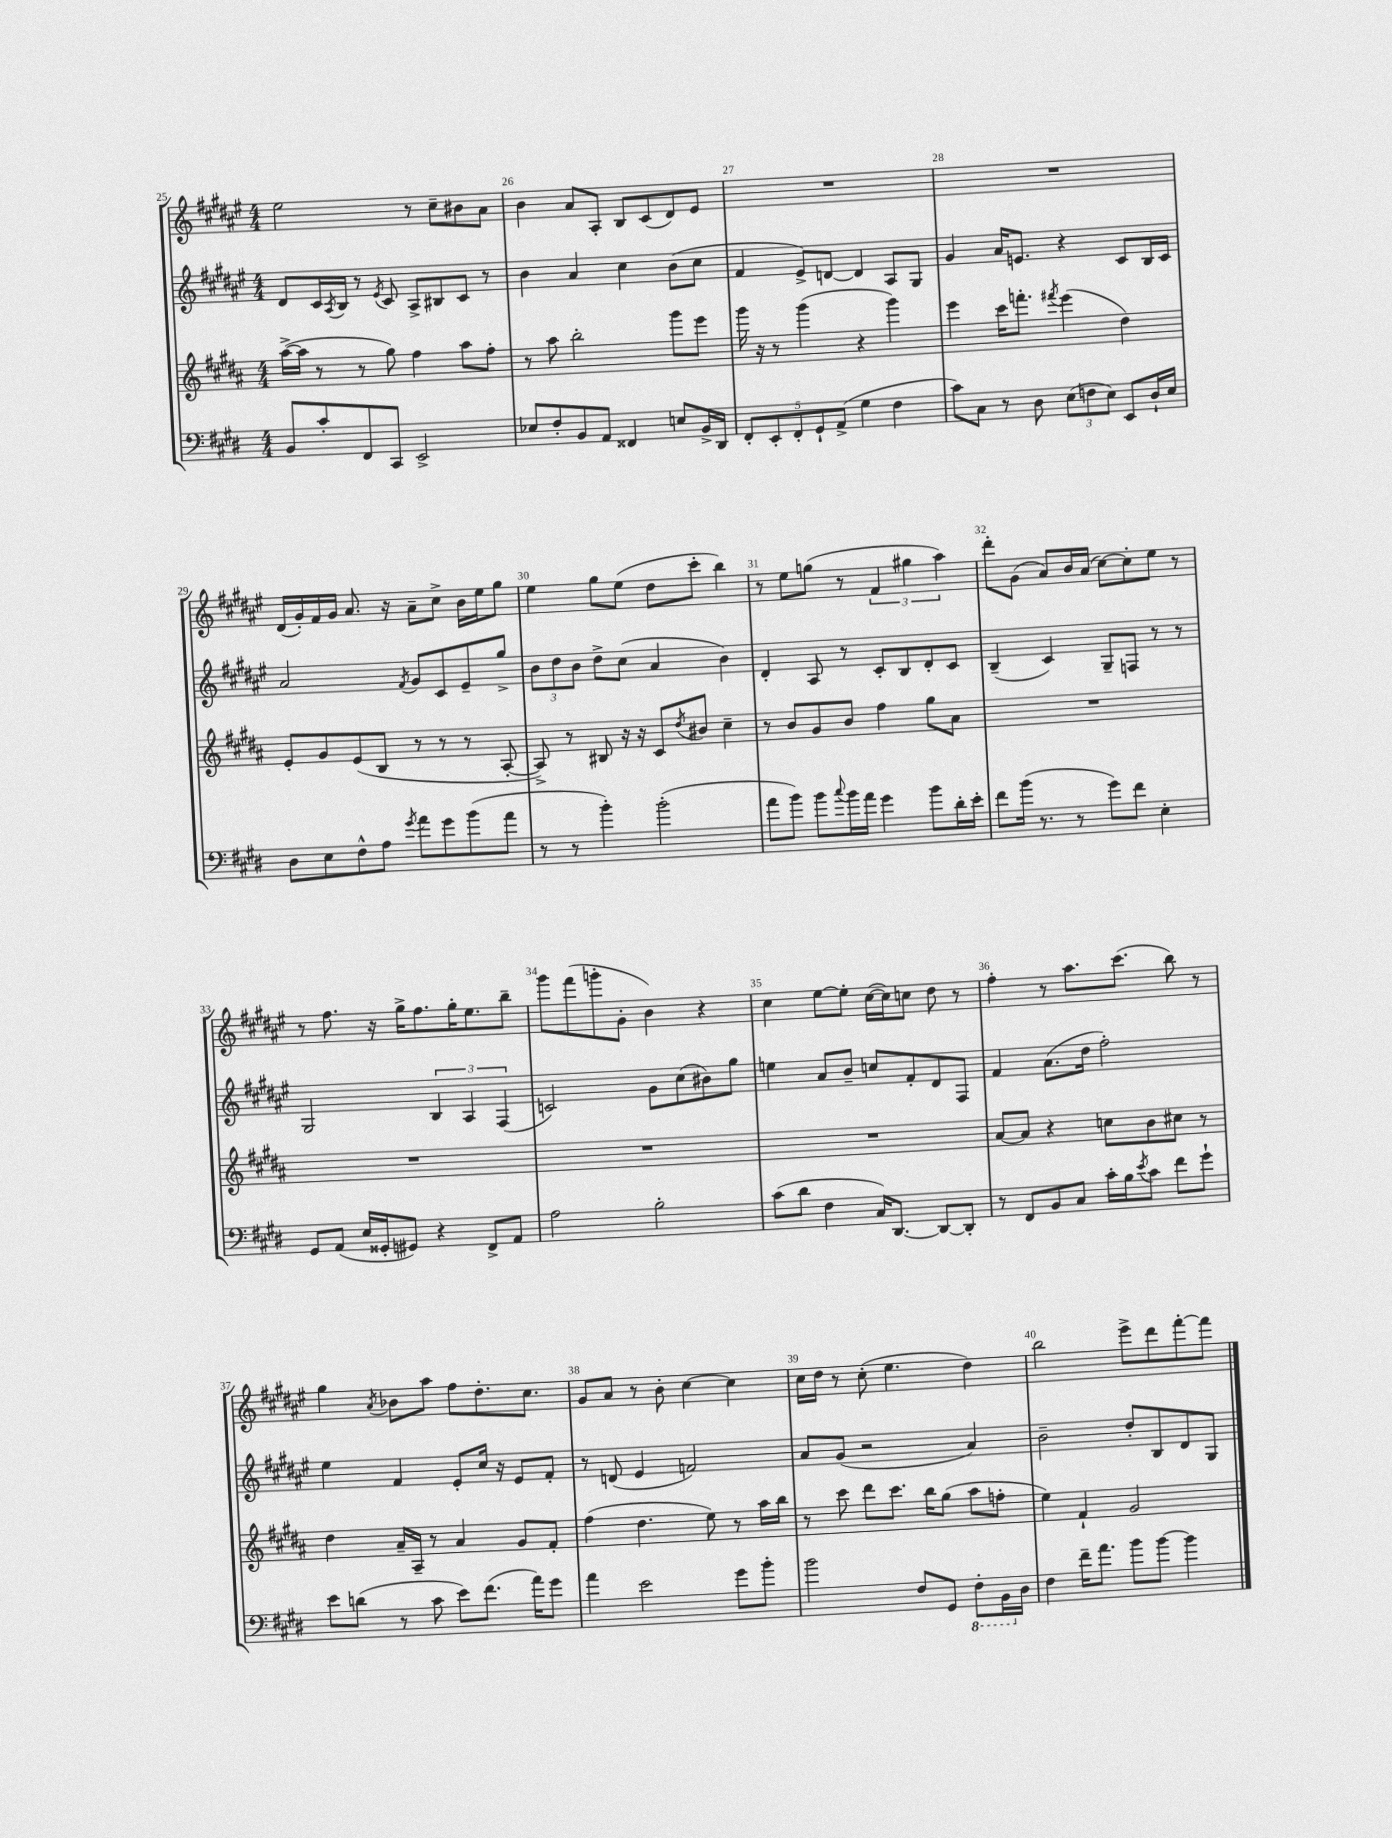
<<
\new StaffGroup <<
\new Staff = "s0" {
    \clef treble \key fis \major \numericTimeSignature \time 4/4
    eis''2 r8 cis''8-- bis'8 ais'8 |
    b'4 ais'8 ais8-. b8 cis'8( dis'8) eis'8 |
    R1 |
    R1 |
    dis'16( gis'16-.) fis'16 gis'16 ais'8. r16 ais'8-- cis''8-> b'16 eis''16 gis''8 |
    eis''4 gis''8 eis''8( dis''8 cis'''8-. b''4) |
    r8 eis''8 g''8( r8 \tuplet 3/2 { fis'4 gis''4 ais''4) } |
    dis'''8-. gis'8( ais'8) b'16 ais'16( cis''8~) cis''8-. eis''8 r8 |
    r8 fis''8. r16 gis''16-> fis''8. gis''16-. eis''8. b''8-- |
    gis'''8 fis'''8( g'''8-. gis'8-. b'4) r4 |
    cis''4 eis''8~ eis''8-. cis''16~( cis''16) c''8 dis''8 r8 |
    fis''4-. r8 ais''8. cis'''8.( b''8) r8 |
    gis''4 \acciaccatura { ais'8 } bes'8 ais''8 fis''8 dis''8.-. cis''8. |
    gis'8 ais'8 r8 b'8-. cis''4~ cis''4 |
    cis''16 dis''16 r8 cis''8-.( eis''4. dis''4) |
    b''2 eis'''8-> dis'''8 fis'''8~-. fis'''8 \bar "|." |
}
\new Staff = "s1" {
    \clef treble \key fis \major \numericTimeSignature \time 4/4
    dis'8 cis'16 \acciaccatura { ais8 } b16 r8 \acciaccatura { eis'8 } cis'8 ais8-> bis8 cis'8 r8 |
    b'4 ais'4 cis''4 b'8( cis''8 |
    fis'4 eis'8->) d'8~ d'4 ais8 gis8 |
    gis'4 ais'16 e'8. r4 cis'8 b16 cis'16 |
    ais'2 \acciaccatura { fis'8 } gis'8 cis'8 eis'8-- gis''8-> |
    \tuplet 3/2 { b'8 dis''8 b'8 } dis''8-> cis''8( ais'4 b'4) |
    dis'4-. ais8 r8 cis'8-. b8 dis'8-. cis'8 |
    b4--( cis'4) gis8-- f8 r8 r8 |
    gis2 \tuplet 3/2 { b4 ais4 fis4( } |
    c'2) gis'8 cis''8( bis'8) gis''8 |
    e''4 ais'8 b'8-- c''8 fis'8-. dis'8 fis8 |
    fis'4 ais'8.( dis''16 fis''2-.) |
    eis''4 fis'4 eis'8-. cis''16 r16 eis'8 fis'8-. |
    r8 d'8( eis'4 f'2) |
    ais'8 gis'8( r2 ais'4) |
    b'2-- dis''8-. b8 dis'8 gis8 \bar "|." |
}
\new Staff = "s2" {
    \clef treble \key b \major \numericTimeSignature \time 4/4
    ais''16~->( ais''16 r8 r8 gis''8) fis''4 ais''8 fis''8-. |
    r8 ais''8 b''2-. gis'''8 e'''8 |
    gis'''16 r16 r8 gis'''4( r4 gis'''4) |
    e'''4 cis'''16 f'''8.-. \acciaccatura { fis'''8 } e'''4( dis''4) |
    e'8-. gis'8 e'8( b8 r8 r8 r8 ais8~-. |
    ais8->) r8 bis8 r16 r16 cis'8 \acciaccatura { dis''8 } bis'8 cis''4-- |
    r8 b'8 gis'8 b'8 fis''4 gis''8 ais'8 |
    R1 |
    R1 |
    R1 |
    R1 |
    ais'8~ ais'8 r4 c''8 b'8 cis''8 r8 |
    dis''4 ais'16-- ais16-- r8 ais'4 gis'8 fis'8-. |
    fis''4( dis''4. e''8) r8 ais''16 b''16 |
    r8 cis'''8 dis'''8 cis'''8. b''16 gis''8( ais''8 f''8-. |
    e''4) fis'4-! gis'2 \bar "|." |
}
\new Staff = "s3" {
    \clef bass \key e \major \numericTimeSignature \time 4/4
    b,8 cis'8-. fis,8 cis,8 e,2-> |
    ees8 fis8-. b,8 a,8 fisis,4 e8 b,16-> dis,16 |
    \tuplet 5/4 { fis,8-. e,8-. fis,8-. gis,8-! a,8->( } gis4 fis4 |
    cis'8) cis8 r8 dis8 \tuplet 3/2 { e8( f8 e8) } e,8 dis16-! e16 |
    dis8 e8 fis8-^ a8 \acciaccatura { gis'8 } a'8 gis'8 b'8( a'8 |
    r8 r8 b'4-.) b'2-.( |
    a'8 b'8) b'8 \appoggiatura { cis''8 } b'16 a'16 gis'4 b'8 dis'16-. e'16-. |
    fis'8 b'16( r8. r8 gis'8) fis'8 e4-. |
    gis,8 a,8( e16 gisis,16-. gis,8) r4 fis,8-> a,8 |
    a2 b2-. |
    cis'8( dis'8 fis4 cis16) dis,8.~ dis,8~ dis,8-. |
    r8 fis,8 b,8 cis8 cis'16-. b16 \acciaccatura { e'8 } cis'8 fis'8 gis'8-! |
    e'8 d'8( r8 cis'8 e'8) fis'8.( a'16) gis'8 |
    a'4 e'2 gis'8 b'8-. |
    b'2 fis8 gis,8 \ottava #-1 fis,8-. b,,16 \ottava #0 dis16 |
    fis4 fis'16-- a'8. b'8 b'8~ b'4 \bar "|." |
}
>>
>>
\layout { \context { \Score currentBarNumber = #25 \override BarNumber.break-visibility = ##(#f #t #t) barNumberVisibility = #all-bar-numbers-visible } }
